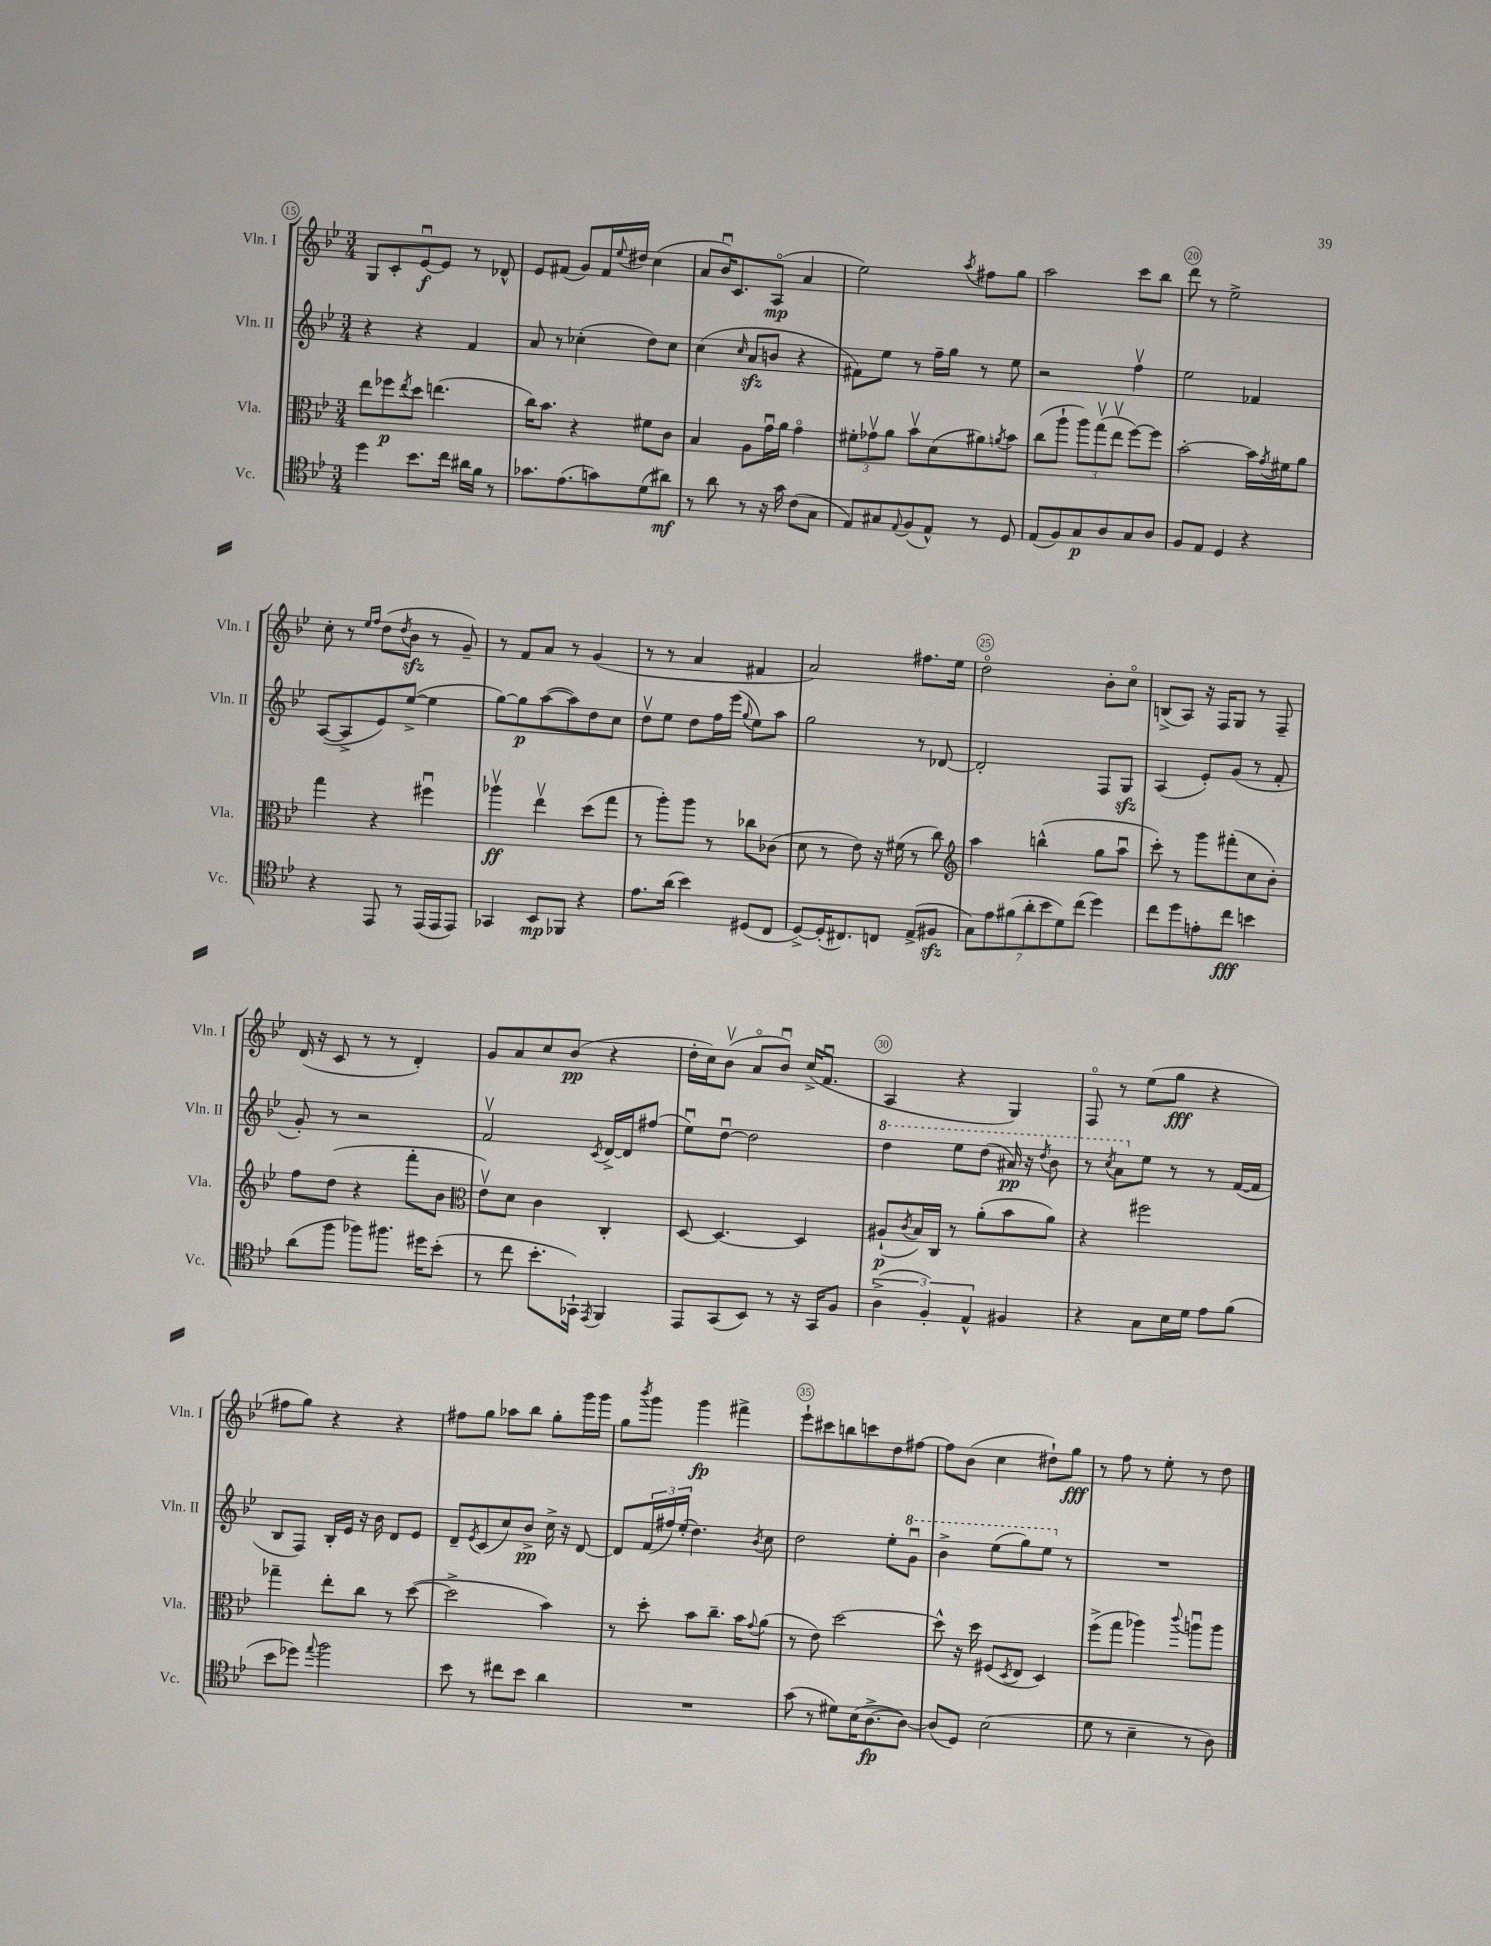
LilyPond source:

<<
\new StaffGroup <<
\new Staff = "s0" \with { instrumentName = "Vln. I" shortInstrumentName = "Vln. I" } {
    \clef treble \key bes \major \numericTimeSignature \time 3/4
    g8 c'8-. ees'8~\downbow\f ees'8 r8 des'8-^ |
    ees'8 fis'8( g'8) fis'16 \appoggiatura { ees''8 } dis''16 c''4( |
    a'8 bes'16\downbow) c'8. a8\flageolet\mp( a'4 |
    ees''2) \acciaccatura { a''8 } fis''8 g''8 |
    a''2 c'''8 bes''8 |
    d'''8 r8 ees''2-> |
    c''8-. r8 \grace { ees''16 f''16 } d''8( \acciaccatura { d''8 } bes'8\sfz r8 g'8--) |
    r8 f'8 a'8 r8 g'4( |
    r8 r8 a'4 fis'4 |
    a'2) fis''8. ees''16 |
    d''2\flageolet bes'8-. c''8\flageolet |
    b8->( a8) r16 f16 g8 r8 f8-- |
    d'16( r16 c'8 r8 r8 d'4-.) |
    g'8 a'8 c''8 bes'8\pp( r4 |
    d''16-. c''16) bes'8\upbow( a'8\flageolet bes'8\downbow) c''16->( f'8.\downbow |
    a4 r4 g4) |
    f8\flageolet r8 ees''8( g''8\fff r4 |
    fis''8 g''8) r4 r4 |
    fis''8 g''8 aes''8 bes''8 g''8-. g'''16 g'''16 |
    g''8 \acciaccatura { bes'''8 } g'''8 g'''4\fp fis'''4-> |
    ees'''8-! cis'''8 b''8 c'''8 d''8 fis''8~ |
    fis''8 bes'8( c''4 dis''8-!) g''8\fff |
    r8 f''8 r8 ees''8-. r8 d''8 \bar "|." |
}
\new Staff = "s1" \with { instrumentName = "Vln. II" shortInstrumentName = "Vln. II" } {
    \clef treble \key bes \major \numericTimeSignature \time 3/4
    r4 r4 f'4 |
    a'8 r8 ces''4-.( d''8) ces''8 |
    c''4( \grace { c''16 } a'8\sfz b'8 r4 |
    fis'8) ees''8 r8 f''16-- g''16 r8 ees''8 |
    r2 f''4\upbow |
    ees''2 fes'4 |
    a8~( a8-> ees'8) ees''8~->( ees''4 |
    g''8~) g''8\p a''8~( a''8) d''8 c''8 |
    d''8\upbow ees''8 d''8 f''16 ees'''16( \appoggiatura { g''8 } ees''8) a''8 |
    g''2 r8 des'8~ |
    des'2-. f8 g8\sfz |
    a4( ees'8-.) g'8( r8 f'8-. |
    g'8-.) r8 r2 |
    f'2\upbow \acciaccatura { c'8 } d'16~-> d'16 fis''8( |
    ees''8\downbow) d''8~\downbow d''2 |
    \ottava #1 d'''4 ees'''8 d'''8( ais''16\pp) r16 \acciaccatura { d'''8 } bes''8 |
    r8 \acciaccatura { c'''8 } a''8 \ottava #0 ees''8 r8 r8 f'16~( f'16 |
    bes8 f8) bes16-. ees'16 r16 bes'16 d'8 ees'8 |
    d'8-- \acciaccatura { ees'8 } c'8( c''8) bes'8->\pp c''16-> r16 d'8~ |
    d'8 \tuplet 3/2 { f'16( fis''16) ees''16-.( } d''4.) \acciaccatura { bes'8 } c''8 |
    d''2 ees''8-. \ottava #1 g''8\downbow |
    bes''4-> ees'''8( g'''8) ees'''8 \ottava #0 r8 |
    R2. \bar "|." |
}
\new Staff = "s2" \with { instrumentName = "Vla." shortInstrumentName = "Vla." } {
    \clef alto \key bes \major \numericTimeSignature \time 3/4
    ees''8 fes''8\p \acciaccatura { ees''8 } d''8 e''4.( |
    c''16) bes'8. r4 fis'8 c'8 |
    bes4 a8 g'16\downbow a'16 g'4\flageolet |
    \tuplet 3/2 { fis'8-. ges'8\upbow a'8 } bes'8\upbow d'8( ais'8) \acciaccatura { a'8 } bes'8 |
    c''8( a''8-! \tuplet 3/2 { a''8) g''8\upbow( ees''8\upbow } f''8~) f''8 |
    bes'2~-. bes'16 \acciaccatura { g'8 } fis'16 a'8 |
    g''4 r4 fis''4\downbow |
    aes''4\upbow\ff ees''4\upbow d''8( g''8 |
    r8 a''8-.) a''8 r8 ces''8 ces'8( |
    d'8 r8 ees'8) r16 fis'16( r8 c''8) |
    \clef treble a''4 b''4-^( g''8 a''8\downbow |
    c'''8-.) r8 g'''8 fis'''8-.( c''8 bes'8-.) |
    f''8 d''8( r4 f'''8-. bes'8 |
    \clef alto ees'8\upbow) d'8 c'4 c4-. |
    d8~ d4.~ d4 |
    ais8-!\p( \acciaccatura { c'8 } bes16) c16 r8 a'8-.( bes'8 a'8) |
    r4 fis''2 |
    ges''4-- ees''8-. c''8 r8 d''8~( |
    d''2-> bes'4) |
    r8 d''8-. bes'8 c''8.-- bes'16 \appoggiatura { g'8 } a'8( |
    r8 ees'8) d''2~ |
    d''8-^ r16 d''16 fis8( \acciaccatura { d8 } ees8 d4) |
    f''8->( g''8 aes''4) \appoggiatura { c'''8 } a''8\downbow a''8 \bar "|." |
}
\new Staff = "s3" \with { instrumentName = "Vc." shortInstrumentName = "Vc." } {
    \clef tenor \key bes \major \numericTimeSignature \time 3/4
    d''4 bes'8. c''16 ais'16 f'16 r8 |
    ges'8. ees'8.( g'8) d'8( ais'8\mf) |
    r8 a'8 r8 r16 g'16 c'8( g8 |
    ees8) gis8 \appoggiatura { ees8 } f8( ees8-^) r8 d8 |
    ees8( f8) g8\p a8 g8 a8 |
    f8 ees8 d4 r4 |
    r4 ees,8 r8 ees,16( ees,16 ees,8) |
    ges,4 bes,8\mp fes,8 r4 |
    ees'8. a'16( bes'4) dis8( c8 |
    d8~->) d16-.( cis8.) c8 ees8->( fis8\sfz |
    \tuplet 7/4 { g8) ees'8 fis'8( a'8-. bes'8 d'8) c''8( } d''4) |
    c''8 d''8 e'8-. c''8\fff b'4 |
    a'8( f''8 fes''8) fis''8. dis''16 bes'8-.( |
    r8 c''8 bes'8.-. ges,16-!) \acciaccatura { ees,8 } f,4 |
    ees,8 g,8( bes,8) r8 r16 g,16 f8 |
    \tuplet 3/2 { a4->( f4-.) ees4-^ } fis4 |
    r4 g8 bes16 d'16 ees'8 f'8( |
    bes'8 des''8) \appoggiatura { ees''8 } f''2 |
    bes'8 r8 cis''8 bes'8 a'4 |
    R2. |
    g'8( r8 dis'8) bes16( a8.~->\fp a8~) |
    a8( d8) bes2( |
    d'8 r8 bes4-- r8 a8) \bar "|." |
}
>>
>>
\layout { \context { \Score currentBarNumber = #15 \override BarNumber.break-visibility = ##(#f #t #t) barNumberVisibility = #(every-nth-bar-number-visible 5) \override BarNumber.stencil = #(make-stencil-circler 0.1 0.3 ly:text-interface::print) } }
